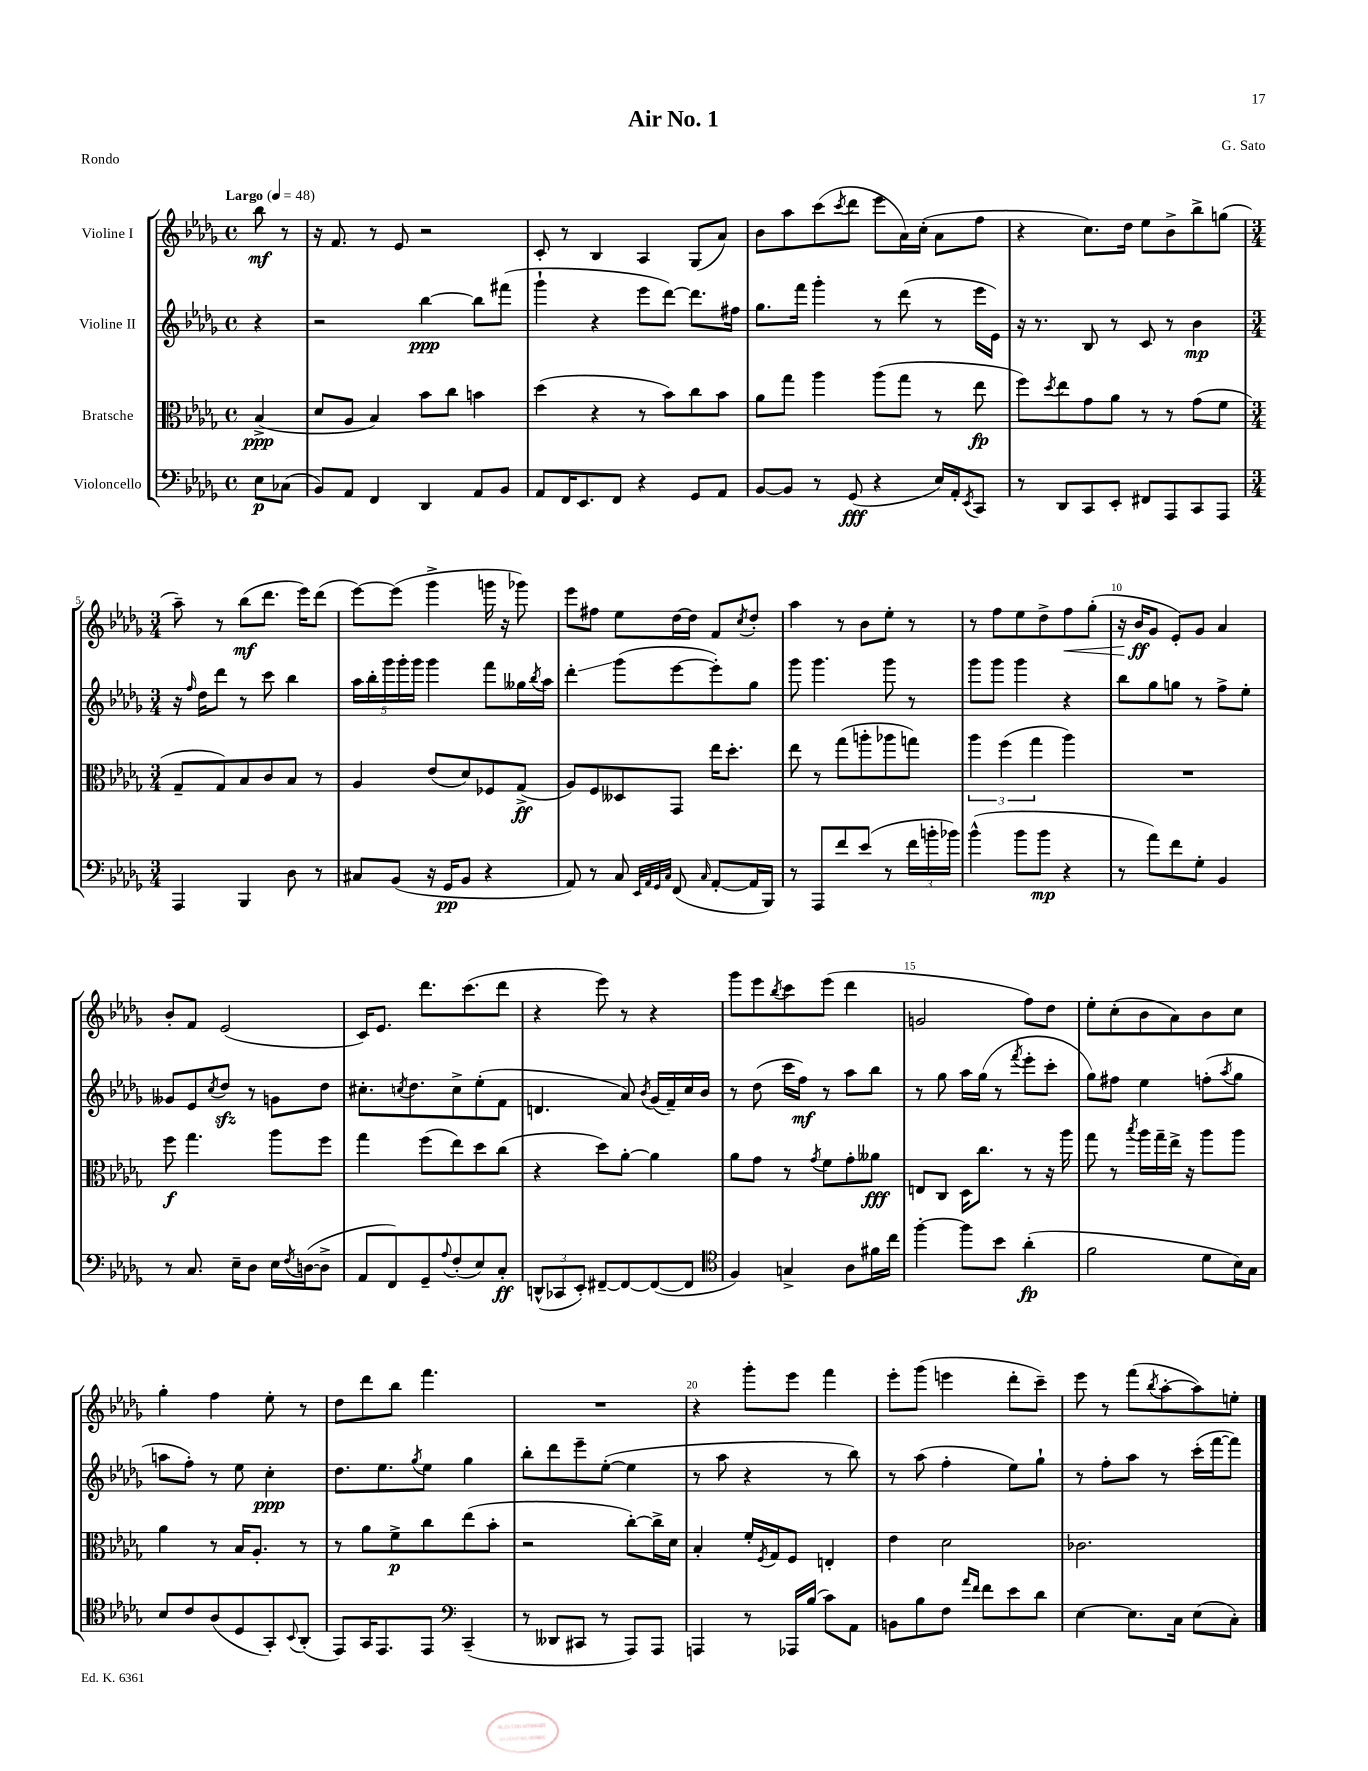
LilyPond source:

\header { title = "Air No. 1" composer = "G. Sato" piece = "Rondo" }
<<
\new StaffGroup <<
\new Staff = "s0" \with { instrumentName = "Violine I" } {
    \clef treble \key des \major \defaultTimeSignature \time 4/4 \partial 4 \tempo "Largo" 4 = 48
    bes''8\mf r8 |
    r16 f'8. r8 ees'8 r2 |
    c'8-. r8 bes4 aes4 ges8( aes'8) |
    bes'8 aes''8 c'''8( \acciaccatura { c'''8 } des'''8 ees'''8 aes'16) c''16-.( aes'8 f''8 |
    r4 c''8.) des''16 ees''8 bes'8-> bes''8-> g''8( |
    \numericTimeSignature \time 3/4 aes''8--) r8 bes''8\mf( des'''8. ees'''16) des'''8( |
    ees'''8~) ees'''8( ges'''4-> g'''16 r16 ges'''8) |
    ees'''8 fis''8 ees''8 des''16~ des''16 f'8 \acciaccatura { c''8 } des''8-. |
    aes''4 r8 bes'8 ees''8-. r8 |
    r8 f''8 ees''8 des''8-> f''8\< ges''8-.( |
    r16 bes'16\ff\! ges'8 ees'8-.) ges'8 aes'4 |
    bes'8-. f'8 ees'2( |
    c'16) ees'8. des'''8. c'''8.( des'''8 |
    r4 ees'''8) r8 r4 |
    ges'''8 ees'''8 \acciaccatura { bes''8 } c'''8 ees'''8( des'''4 |
    g'2 f''8) des''8 |
    ees''8-. c''8-.( bes'8 aes'8) bes'8 c''8 |
    ges''4-. f''4 ees''8-. r8 |
    des''8 des'''8 bes''8 f'''4. |
    R2. |
    r4 ges'''8-. ees'''8 f'''4 |
    ees'''8-. ges'''8( e'''4 des'''8-. c'''8--) |
    ees'''8 r8 f'''8( \acciaccatura { bes''8 } aes''8~-. aes''8) e''8-. \bar "|." |
}
\new Staff = "s1" \with { instrumentName = "Violine II" } {
    \clef treble \key des \major \defaultTimeSignature \time 4/4 \partial 4
    r4 |
    r2 bes''4~\ppp bes''8 fis'''8( |
    ges'''4-! r4 ees'''8 des'''8~) des'''8. fis''16 |
    ges''8. f'''16 ges'''4-. r8 des'''8( r8 ees'''16 ees'16) |
    r16 r8. bes8 r8 c'8 r8 bes'4\mp |
    \numericTimeSignature \time 3/4 r16 \grace { f''16 } des''16 des'''8 r8 c'''8 bes''4 |
    \tuplet 5/4 { aes''16 bes''16-. ges'''16 ges'''16-. ges'''16 } ges'''4 f'''8 geses''16 \acciaccatura { bes''8 } aes''16 |
    des'''4-.\glissando ges'''8( ees'''8~ ees'''8-.) ges''8 |
    ges'''8 ges'''4. ges'''8 r8 |
    ges'''8 ges'''8 ges'''4 r4 |
    bes''8 ges''8 g''8 r8 f''8-> ees''8-. |
    geses'8 ees'8 \acciaccatura { c''8 } des''8\sfz r8 g'8 des''8 |
    cis''8.-. \acciaccatura { c''8 } des''8. c''8-> ees''8-.( f'8 |
    d'4. aes'8) \acciaccatura { bes'8 } ges'16( f'16--) c''16 bes'16 |
    r8 des''8( c'''16 f''16\mf) r8 aes''8 bes''8 |
    r8 ges''8 aes''16 ges''16( r8 \acciaccatura { f'''8 } ees'''8-. c'''8-. |
    ges''8) fis''8 ees''4 f''8-.( \acciaccatura { aes''8 } ges''8 |
    a''8 f''8-.) r8 ees''8 c''4-.\ppp |
    des''8. ees''8. \acciaccatura { ges''8 } ees''8 ges''4 |
    bes''8-. des'''8 ees'''8-- ees''8~-.( ees''4 |
    r8 aes''8 r4 r8 bes''8) |
    r8 aes''8( f''4-. ees''8) ges''8-! |
    r8 f''8-. aes''8 r8 c'''16-.( f'''16~ f'''8) \bar "|." |
}
\new Staff = "s2" \with { instrumentName = "Bratsche" } {
    \clef alto \key des \major \defaultTimeSignature \time 4/4 \partial 4
    bes4->\ppp( |
    des'8 aes8 bes4) bes'8 c''8 b'4 |
    des''4( r4 r8 bes'8) c''8 bes'8 |
    aes'8 ges''8 aes''4 aes''8( ges''8 r8 ees''8\fp |
    f''8) \acciaccatura { des''8 } ees''8 ges'8 aes'8 r8 r8 ges'8( f'8 |
    \numericTimeSignature \time 3/4 ges8-- ges8) bes8 c'8 bes8 r8 |
    aes4 ees'8( des'8) fes8 ges8->\ff( |
    aes8) f8 deses8 ges,8 ees''16 des''8.-. |
    ees''8 r8 ges''8( a''8-. aes''8 g''8) |
    \tuplet 3/2 { aes''4 f''4( ges''4 } aes''4) |
    R2. |
    f''8\f ges''4. aes''8 f''8 |
    ges''4 f''8( ees''8) des''8 c''8( |
    r4 des''8) aes'8~-. aes'4 |
    aes'8 ges'8 r8 \acciaccatura { ges'8 } f'8 ges'8-. aeses'8\fff |
    e8 c8 des16 c''8. r8 r16 aes''16 |
    ges''8 r8 \acciaccatura { bes''8 } aes''16 ges''16-- ees''16-> r16 aes''8 aes''8 |
    aes'4 r8 bes16 aes8.-. r8 |
    r8 aes'8 f'8->\p c''8 ees''8( bes'8-. |
    r2 c''8~-.) c''16-> des'16 |
    bes4-. f'16-. \acciaccatura { f8 } ges16 f8 e4-. |
    ees'4 des'2 |
    ces'2. \bar "|." |
}
\new Staff = "s3" \with { instrumentName = "Violoncello" } {
    \clef bass \key des \major \defaultTimeSignature \time 4/4 \partial 4
    ees8\p ces8( |
    bes,8) aes,8 f,4 des,4 aes,8 bes,8 |
    aes,8 f,16 ees,8. f,8 r4 ges,8 aes,8 |
    bes,8~ bes,8 r8 ges,8\fff( r4 ees16) aes,16-. \acciaccatura { ees,8 } c,8 |
    r8 des,8 c,8 ees,8-. fis,8 aes,,8 c,8 aes,,8 |
    \numericTimeSignature \time 3/4 aes,,4 bes,,4 des8 r8 |
    cis8 bes,8( r16 ges,16\pp bes,8 r4 |
    aes,8) r8 c8 \grace { ees,32 aes,32 ges,32 c32 } f,8( \grace { c16 } aes,8~-. aes,16 bes,,16) |
    r8 aes,,8 f'8 ees'8( r8 \tuplet 3/2 { f'16 b'16-. bes'16) } |
    bes'4-^( bes'8 bes'8\mp r4 |
    r8 aes'8) f'8 ges8-. bes,4 |
    r8 c8. ees16-- des8 ees16 \acciaccatura { f8 } d16~( d8-> |
    aes,8 f,8) ges,8-- \appoggiatura { aes8 } f8-.( ees8) c8-.\ff |
    \tuplet 3/2 { d,8-^( ces,8 ees,8-.) } fis,8~-- fis,8~ fis,8~( fis,8 |
    \clef tenor f4) g4-> aes8 fis'16 c''16 |
    f''4~-. f''8 bes'8 aes'4-.\fp( |
    f'2 des'8 bes16) ges16 |
    bes8 c'8 aes8( des8 ges,8-.) \appoggiatura { bes,8 } aes,8-.( |
    ees,8) ges,16 ees,8. ees,8 \clef bass c,4--( |
    r8 deses,8 cis,8 r8 aes,,8) aes,,8 |
    a,,4 r8 aes,,16 bes16( c'8) aes,8 |
    b,8 bes8 f8 \grace { aes'16 f'16 } f'8 ees'8 des'8 |
    ees4~ ees8. c16 ees8( c8-.) \bar "|." |
}
>>
>>
\layout { \context { \Score \override BarNumber.break-visibility = ##(#f #t #t) barNumberVisibility = #(every-nth-bar-number-visible 5) } }
